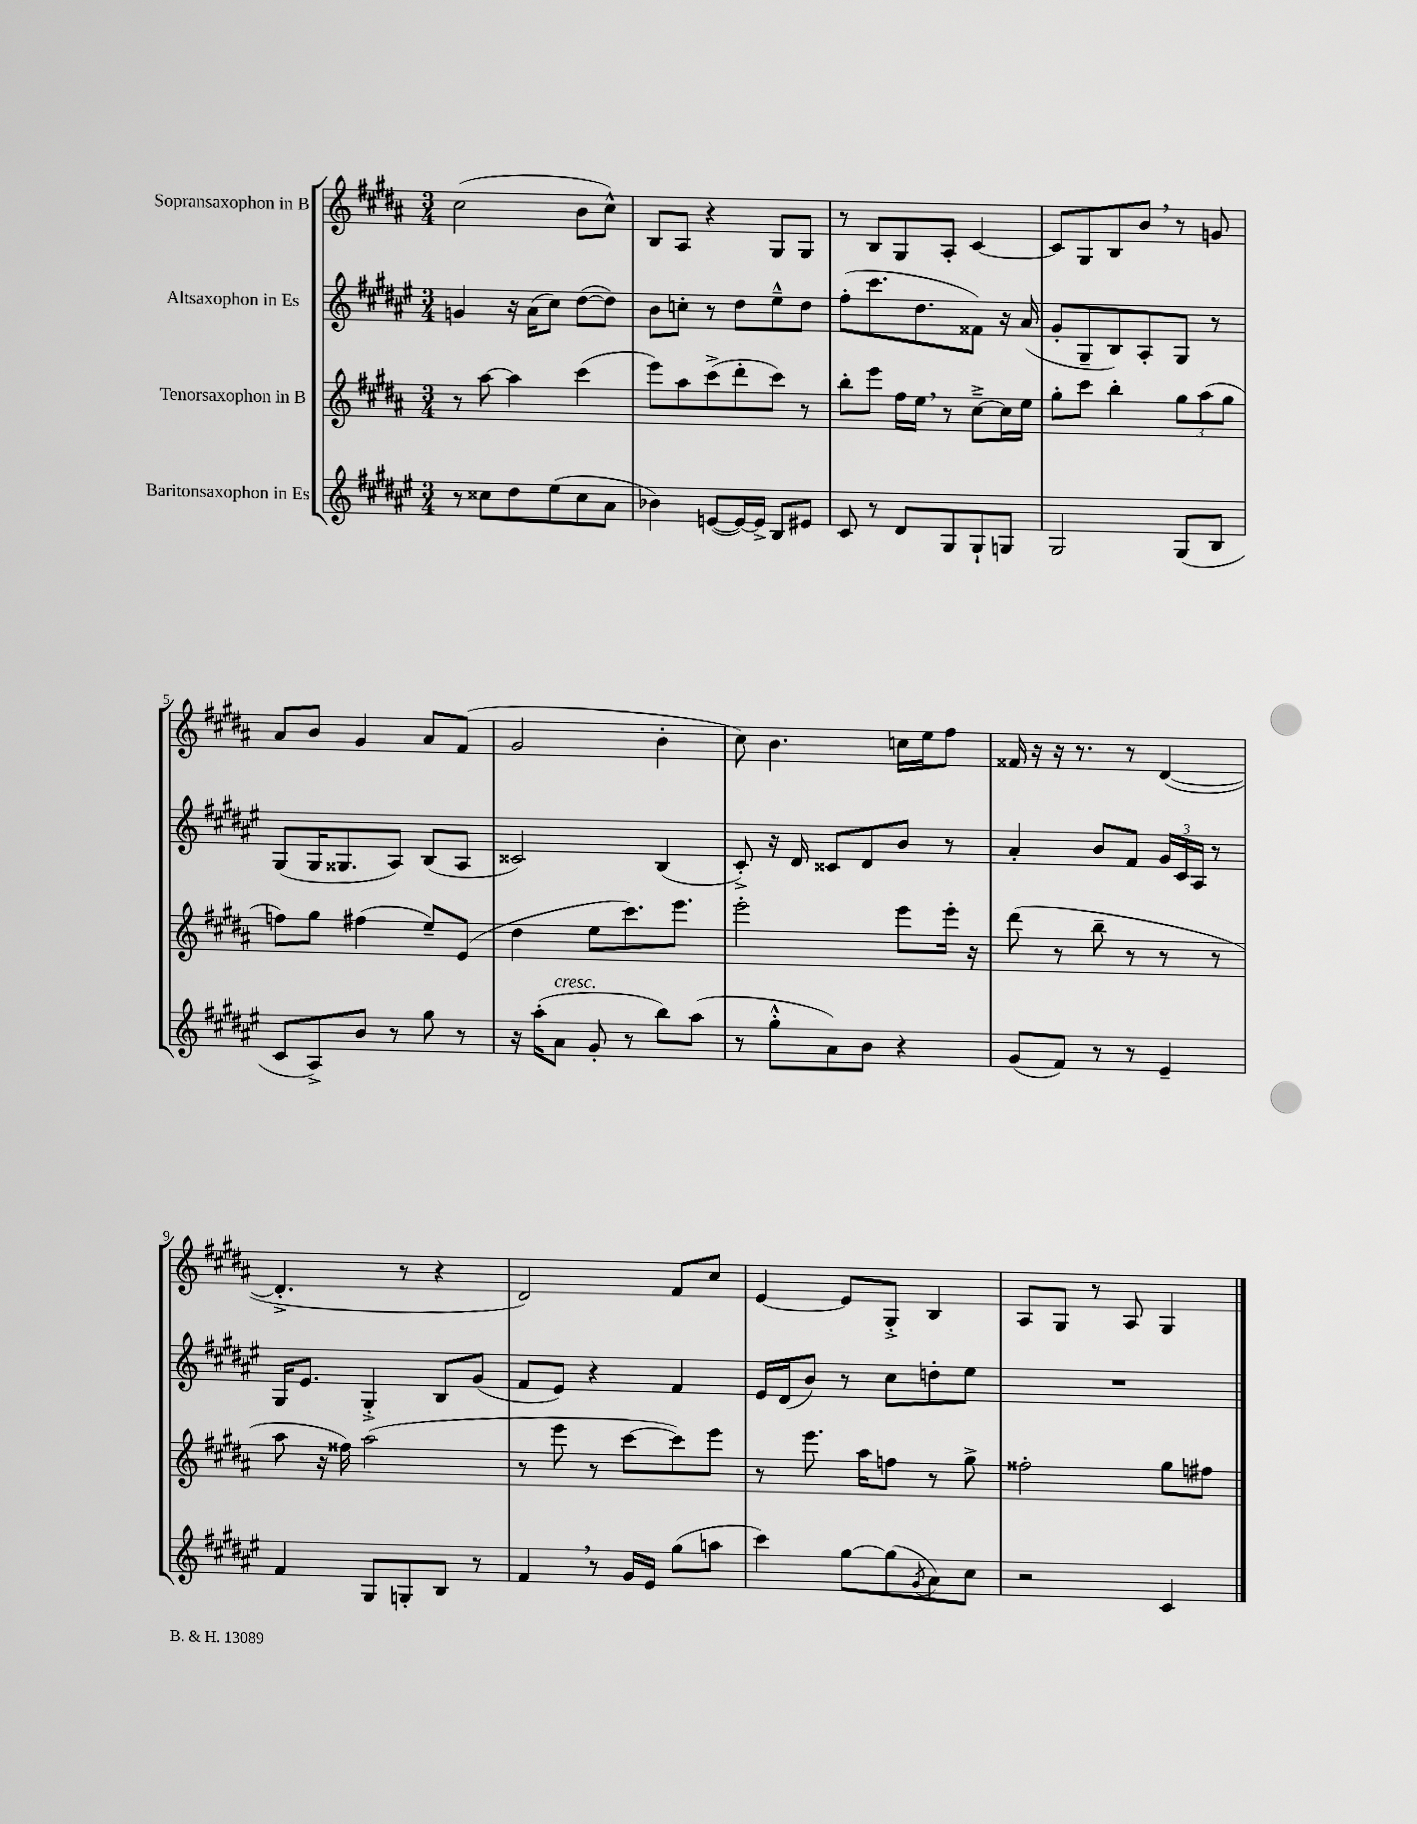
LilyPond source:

<<
\new StaffGroup <<
\new Staff = "s0" \with { instrumentName = "Sopransaxophon in B" } {
    \clef treble \key b \major \numericTimeSignature \time 3/4
    cis''2( b'8 cis''8-^) |
    b8 ais8 r4 gis8 gis8 |
    r8 b8 gis8 ais8-. cis'4~ |
    cis'8 gis8 b8 b'8 \breathe r8 g'8 |
    ais'8 b'8 gis'4 ais'8 fis'8( |
    gis'2 b'4-. |
    cis''8) b'4. c''16 e''16 fis''8 |
    fisis'16 r16 r16 r8. r8 dis'4~( |
    dis'4.-.-> r8 r4 |
    dis'2) fis'8 cis''8 |
    e'4~ e'8 gis8-.-> b4 |
    ais8 gis8 r8 ais8 gis4 \bar "|." |
}
\new Staff = "s1" \with { instrumentName = "Altsaxophon in Es" } {
    \clef treble \key fis \major \numericTimeSignature \time 3/4
    g'4 r16 ais'16( cis''8) dis''8~( dis''8) |
    b'8 c''8-. r8 dis''8 eis''8---^ dis''8 |
    fis''8-.( cis'''8. dis''8. fisis'8) r16 ais'16( |
    gis'8-. gis8-- b8) ais8-. gis8 r8 |
    gis8( gis16 gisis8. ais8) b8( ais8 |
    cisis'2) b4( |
    cis'8-.->) r16 dis'16 cisis'8 dis'8 b'8 r8 |
    ais'4-. b'8 fis'8 \tuplet 3/2 { gis'16 cis'16 ais16 } r8 |
    gis16 eis'8. gis4-.-> b8 gis'8( |
    fis'8 eis'8) r4 fis'4 |
    eis'16 dis'16( b'8) r8 cis''8 d''8-. eis''8 |
    R2. \bar "|." |
}
\new Staff = "s2" \with { instrumentName = "Tenorsaxophon in B" } {
    \clef treble \key b \major \numericTimeSignature \time 3/4
    r8 ais''8~ ais''4 cis'''4( |
    e'''8) ais''8 cis'''8->( dis'''8-. cis'''8) r8 |
    b''8-. e'''8 fis''16 e''16 \breathe r8 cis''8~---> cis''16 e''16 |
    gis''8-. cis'''8 b''4-. \tuplet 3/2 { gis''8 ais''8( gis''8 } |
    f''8) gis''8 fis''4( e''8--) e'8( |
    dis''4 e''8 cis'''8.) e'''8. |
    e'''2-. e'''8 e'''16-. r16 |
    dis'''8( r8 b''8-- r8 r8 r8 |
    ais''8 r16 fisis''16) ais''2( |
    r8 e'''8 r8 cis'''8~ cis'''8) e'''8 |
    r8 e'''8. ais''16 f''8 r8 gis''8-> |
    fisis''2-. gis''8 fis''8 \bar "|." |
}
\new Staff = "s3" \with { instrumentName = "Baritonsaxophon in Es" } {
    \clef treble \key fis \major \numericTimeSignature \time 3/4
    r8 cisis''8 dis''8 eis''8( cisis''8 ais'8 |
    bes'4) e'8~( e'16~) e'16-> b8 eis'8 |
    cis'8 r8 dis'8 gis8 gis8-! g8 |
    gis2 gis8( b8 |
    cis'8 ais8->) b'8 r8 gis''8 r8 |
    r16 ais''16-.( ais'8^\markup { \italic "cresc." } gis'8-. r8 b''8) ais''8( |
    r8 gis''8-.-^ ais'8) b'8 r4 |
    gis'8( fis'8) r8 r8 eis'4-- |
    fis'4 gis8 g8-. b8 r8 |
    fis'4 \breathe r8 gis'16 eis'16 gis''8( a''8 |
    cis'''4) gis''8~ gis''8( \acciaccatura { gis'8 } ais'8) cis''8 |
    r2 cis'4 \bar "|." |
}
>>
>>
